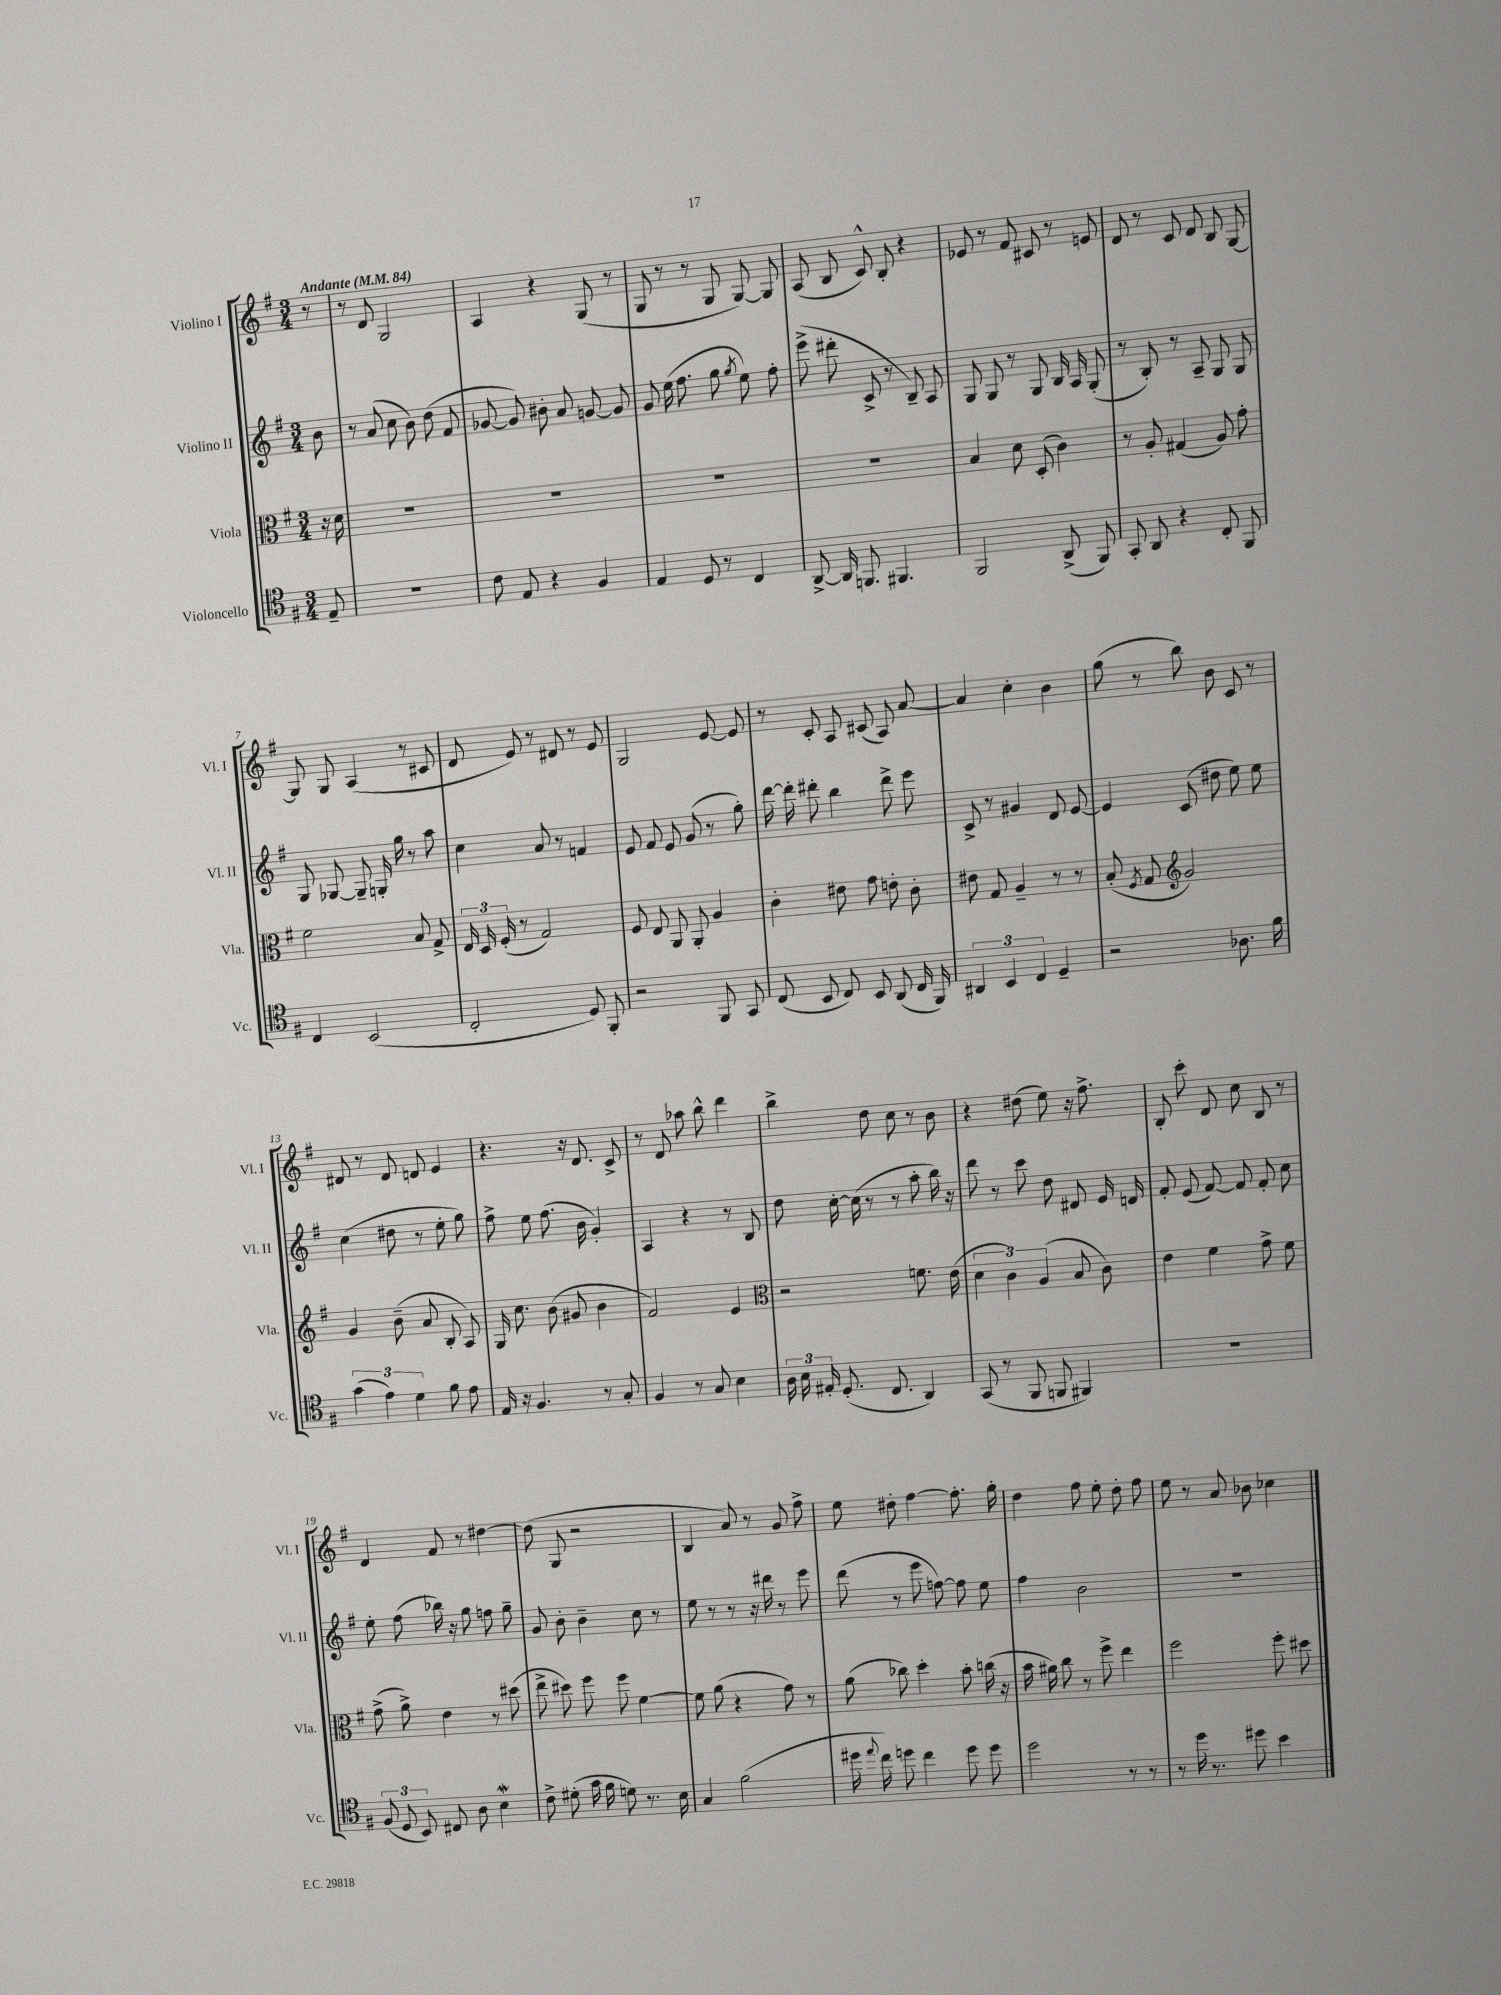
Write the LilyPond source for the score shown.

<<
\new StaffGroup <<
\new Staff = "s0" \with { instrumentName = "Violino I" shortInstrumentName = "Vl. I" } {
    \clef treble \key g \major \numericTimeSignature \time 3/4 \partial 8 \tempo "Andante" 4 = 84
    \autoBeamOff r8 |
    r8 d'8 g2 |
    a4 r4 g8( r8 |
    g8 r8 r8 g8 g8~) g8 |
    a8( b8 c'8-^) b8-. r4 |
    ees'8 r8 fis'8 cis'8 r8 e'8 |
    d'8 r8 c'8 d'8 b8 g8~ |
    g8 g8 a4( r8 cis'8 |
    d'8 e'8) r8 dis'8 r8 e'8 |
    g2 e'8~ e'8 |
    r8 c'8-. a8 cis'8( a8) a'8~ |
    a'4 c''4-. b'4 |
    g''8( r8 b''8) b'8 c'8 r8 |
    dis'8 r8 dis'8 d'8 e'4 |
    r4. r16 d'8. c'8-> |
    r8 d'8 aes''8 b''8-^ d'''4 |
    b''4-> d''8 c''8 r8 b'8 |
    r4 dis''8( e''8) r16 fis''8.-> |
    b8-. c'''8-. d'8 c''8 b8 r8 |
    d'4 fis'8 r8 dis''4~ |
    dis''8( g8 r2 |
    b4 a'8) r8 g'8 fis''8-> |
    e''8 dis''8-. fis''4~ fis''8.-. g''16-. |
    d''4 fis''8 e''8-. d''8-. fis''8 |
    e''8 r8 a'8 bes'8 ces''4 \bar "|." |
}
\new Staff = "s1" \with { instrumentName = "Violino II" shortInstrumentName = "Vl. II" } {
    \clef treble \key g \major \numericTimeSignature \time 3/4 \partial 8
    \autoBeamOff b'8 |
    r8 a'8( c''8 b'8) d''8( fis'8 |
    ges'8~ ges'8) bis'8-. a'8 g'8~ g'8 |
    g'8 e''16( fis''8. g''8 \acciaccatura { g''8 } e''8) fis''8-. |
    e'''8->( dis'''8-. c'8-> r8 b8--) a8 |
    g8 g8 r8 g8 b16 a16 g8-.( |
    r8 b8-.) r8 a8-- g8 g8 |
    g8 ges8~ ges8-- g16-. g''16 r8 a''8 |
    c''4 a'8 r8 f'4 |
    e'8 fis'8 e'8 g'8( r8 g''8-.) |
    d'''16~ d'''16-. dis'''8-. b''4 dis'''8-> e'''8 |
    c'8-> r8 gis'4 d'8 e'8~ |
    e'4 c'8( dis''8 e''8) e''8 |
    c''4( dis''8 r8 e''8-. g''8) |
    fis''8-> e''8 fis''8.( b'16 g'4-.) |
    a4 r4 r8 b8 |
    d''8 c''16~-. c''16( r8 r8 a''8-. b''16) r16 |
    d'''8 r8 c'''8 d''8 dis'8 e'16 d'16 |
    fis'8-. e'8( fis'8~) fis'8 fis'8-. c''8 |
    e''8-. fis''8( bes''16) r16 g''8 f''8 g''8-- |
    g'8 b'8-. b'4-- c''8 r8 |
    e''8 r8 r8 r16 dis'''16 r8 e'''8 |
    d'''8( r8 e'''8 f''8~) f''8 e''8 |
    fis''4 b'2 |
    R2. \bar "|." |
}
\new Staff = "s2" \with { instrumentName = "Viola" shortInstrumentName = "Vla." } {
    \clef alto \key g \major \numericTimeSignature \time 3/4 \partial 8
    \autoBeamOff r16 d'16 |
    R2. |
    R2. |
    R2. |
    R2. |
    b4 d'8 d8-.( c'4) |
    r8 a8-. gis4( a8) g'8-. |
    fis'2 b8 g8-> |
    \tuplet 3/2 { e16 d16 fis16-.( } r8 g2) |
    fis8 e8 a,8 a,8-. a4 |
    c'4-. eis'8 g'8 e'8-. c'8-. |
    eis'8 g8 a4-- r8 r8 |
    b8-.( \acciaccatura { fis8 } g8 \clef treble g'2) |
    g'4 b'8--( a'8 b8-. a8) |
    g16 c''8. b'8( gis'8 b'4 |
    fis'2) e'4 |
    \clef alto r2 f'8. e'16( |
    \tuplet 3/2 { d'4 c'4) a4( } b8 c'8) |
    e'4 fis'4 g'8-> fis'8 |
    g'8->( a'8->) e'4 r8 dis''8( |
    e''8-> dis''8) fis''8 fis''8 fis'4~ |
    fis'8 a'8( r4 g'8) r8 |
    a'8( ces''8) d''4-. b'8-. c''16( r16 |
    b'16 ais'16) c''8 r8 fis''8-> e''4 |
    fis''2 fis''8-. dis''8 \bar "|." |
}
\new Staff = "s3" \with { instrumentName = "Violoncello" shortInstrumentName = "Vc." } {
    \clef tenor \key g \major \numericTimeSignature \time 3/4 \partial 8
    \autoBeamOff e8-- |
    R2. |
    c'8 e8 r4 fis4 |
    e4 d8 r8 c4 |
    a,8~-> a,16 f,8. fis,4. |
    fis,2 a,8->( fis,8) |
    g,8-. a,8 r4 c8-. fis,8 |
    c4 b,2( |
    c2-. d8) fis,8-. |
    r2 fis,8 g,8 |
    c8( b,8 c8) b,8 a,8( c16 fis,16) |
    \tuplet 3/2 { ais,4 b,4 c4 } d4-- |
    r2 aes8. fis'16 |
    \tuplet 3/2 { g'4( e'4) d'4 } fis'8 e'8 |
    e16 r16 fis4. r8 g8-. |
    fis4 r8 g8 b4 |
    \tuplet 3/2 { a16 b16 eis16-. } d8.-.( c8. a,4) |
    g,8( r8 fis,8 f,8 fis,4) |
    R2. |
    \tuplet 3/2 { fis8( d8 b,8) } cis8 a8 b4\mordent |
    c'8-> dis'8-.( g'16 fis'16 d'8) r8. b16 |
    g4 fis'2( |
    dis''16 \appoggiatura { e''8 } c''16) d''8 c''4 d''8 d''8 |
    d''2 r8 r8 |
    r8 d''16 r8. dis''8 b'4 \bar "|." |
}
>>
>>
